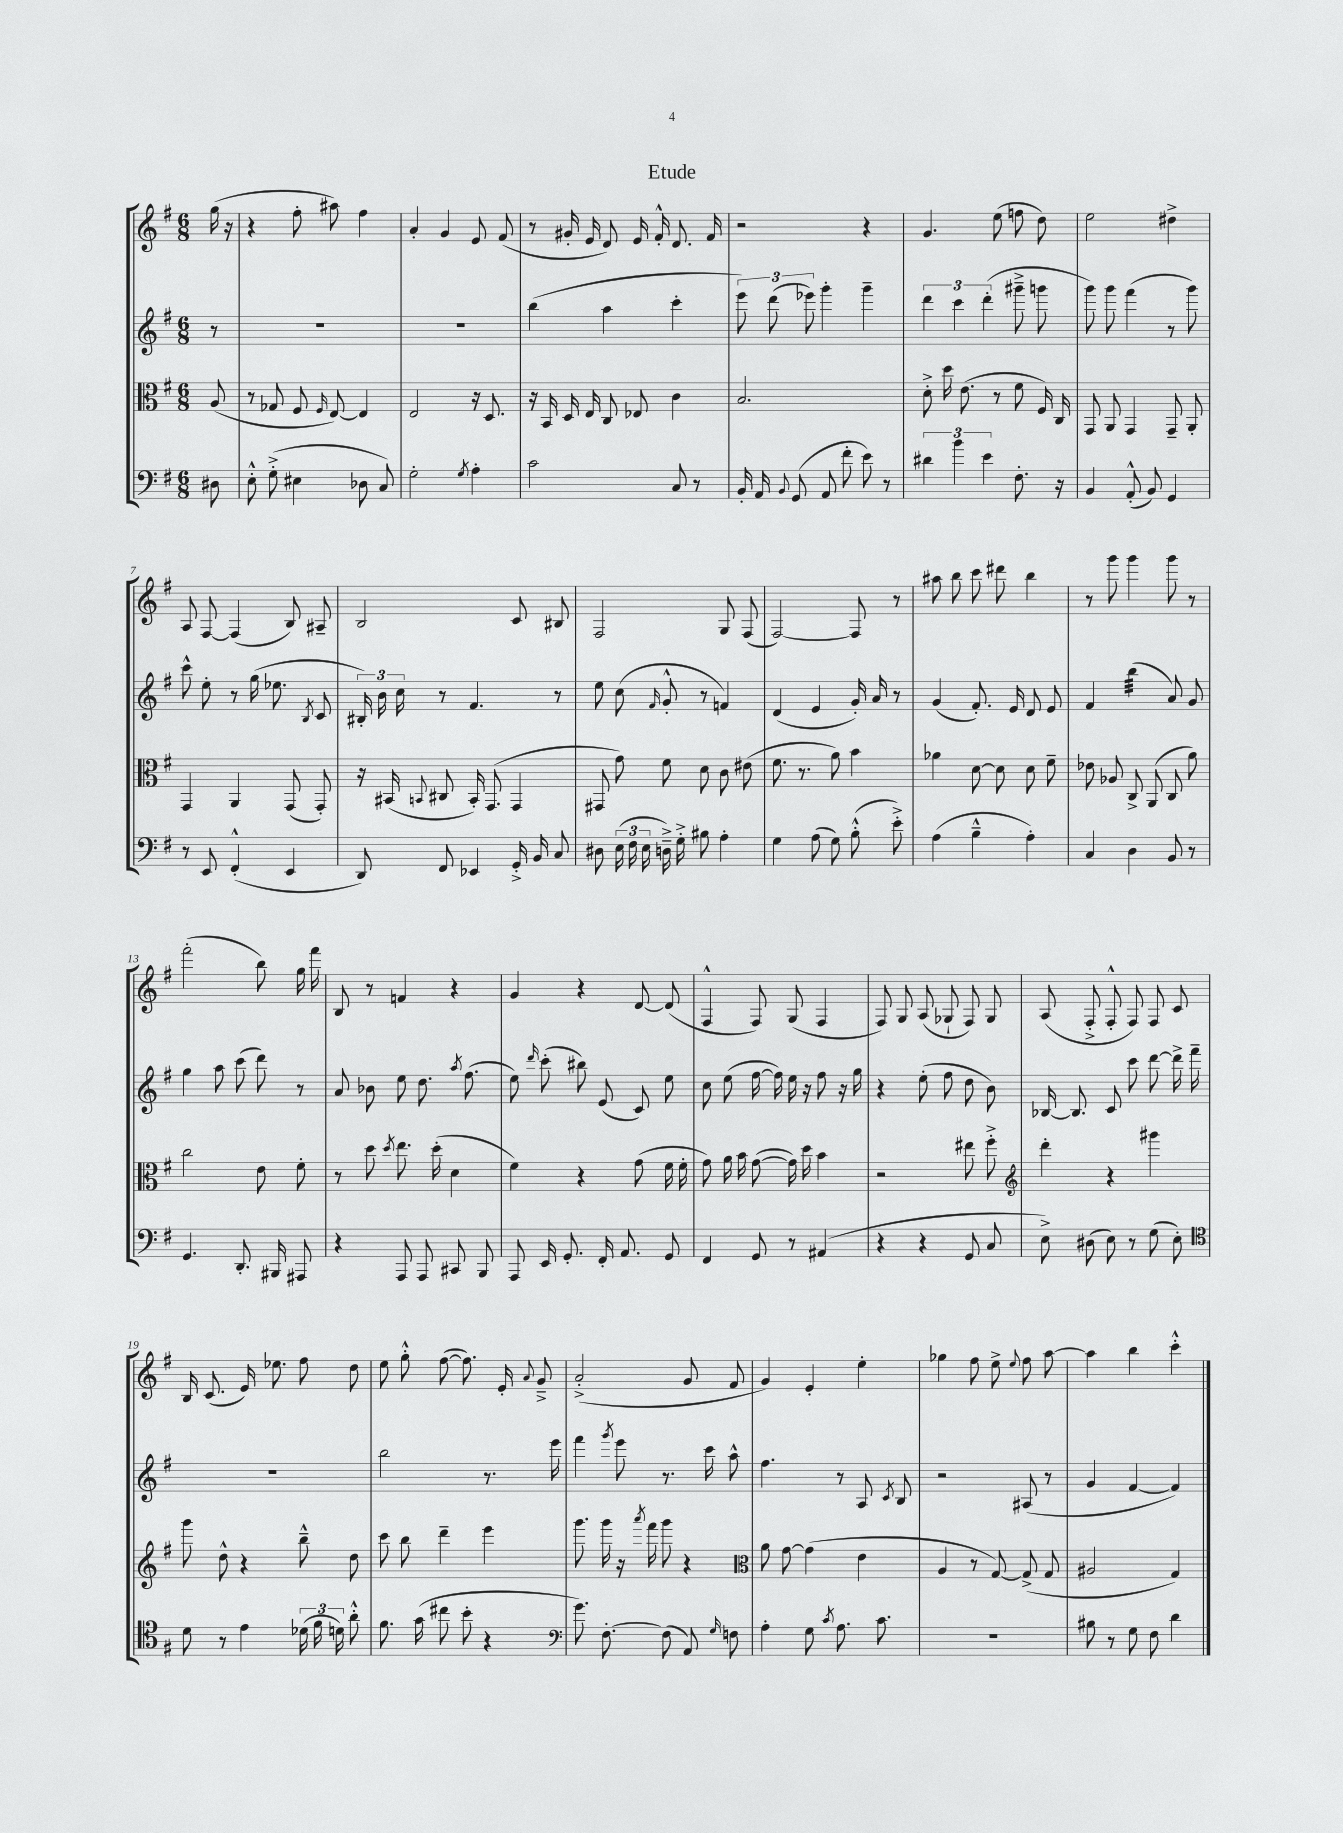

**kern	**kern	**kern	**kern
*staff4	*staff3	*staff2	*staff1
*clefF4	*clefC3	*clefG2	*clefG2
*k[f#]	*k[f#]	*k[f#]	*k[f#]
*M6/8	*M6/8	*M6/8	*M6/8
8D#	(8A	8r	(16gg
.	.	.	16r
=	=	=	=
8E'^^	8r	2.r	4r
(8G'^	8G-	.	.
4E#	8F#	.	8ff#'
.	16qqF#	.	.
.	[8E)	.	8aa#)
8D-	4E]	.	4ff#
8C)	.	.	.
=	=	=	=
2G'	2E	2.r	4a'
.	.	.	4g
8qG	.	.	.
4A'	16r	.	8e
.	8.D	.	.
.	.	.	(8f#
=	=	=	=
2c	16r	(4bb	8r
.	16BB	.	.
.	16D	.	16g#'
.	16E	.	16e
.	8C	4aa	8d)
.	8E-	.	16e
.	.	.	16f#'^^
8C	4c	4ccc'	8.d
8r	.	.	.
.	.	.	16f#
=	=	=	=
16BB'	2.B	12eee)	2r
16AA	.	.	.
.	.	(12ddd	.
8qqBB	.	.	.
(8GG	.	.	.
.	.	12eee-)	.
8AA	.	4ggg'	.
8f#'	.	.	.
8e)	.	4ggg~	4r
8r	.	.	.
=	=	=	=
6d#	8d'^	6ddd	4.g
.	16dd	.	.
6b	.	6ccc	.
.	(8.e	.	.
6e	.	(6ddd'	.
.	8r	.	(8ee
8.F#'	8f#	8ggg#~^	8ff
.	16F#)	8ggg	8dd)
16r	16C	.	.
=	=	=	=
4BB	8GG	8ggg)	2ee
.	8AA	8ggg	.
(8AA'^^	4GG	(4fff#	.
8BB)	.	.	.
4GG	8GG~	8r	4dd#^
.	8AA'	8ggg)	.
=	=	=	=
8r	4GG	8ccc^^	8A
8EE	.	8ee'	[8F#
(4FF#'^^	4AA	8r	(4F#]
.	.	(16gg	.
.	.	8.ee-	.
4EE	(8GG	.	8B)
.	.	8qB	.
.	8GG')	8c	8A#~
=	=	=	=
8DD)	16r	24B#')	2B
.	.	24b	.
.	(16BB#	.	.
.	.	24cc	.
.	8qqBB	.	.
8FF#	8C#	8r	.
4EE-	16BB')	4.f#	.
.	(8.GG	.	.
16GG'^	4GG	.	8c
16BB	.	.	.
8C	.	8r	8B#
=	=	=	=
8D#	8GG#	8ee	2F#
(24E	8g)	(8cc	.
24F#	.	.	.
24E	.	.	.
.	.	16qqf#	.
16D~^)	8f#	8g'^^	.
16G'^	.	.	.
8B#	8d	8r	.
4A'	8c	4f)	8G
.	(8e#	.	(8F#
=	=	=	=
4G	8.f#	(4d	[2F#)
.	8.r	.	.
(8A	.	4e	.
8G)	8a)	.	.
(8B'^^	4b	16g')	8F#]
.	.	16a	.
8e'^)	.	8r	8r
=	=	=	=
(4A	4a-	(4g	8aa#
.	.	.	8bb
4B~^^	[8d	8.f#')	8ccc
.	8d]	.	8ddd#
.	.	16e	.
4A')	8d	8d	4bb
.	8f#~	8e	.
=	=	=	=
4C	8e-	4f#	8r
.	8A-	.	8ggg
4D	8C^	(4bb	4ggg
.	(8AA	.	.
8BB	8C	8a)	8ggg
8r	8a)	8g	8r
=	=	=	=
4.GG	2cc	4gg	(2fff#'
.	.	8aa	.
8.DD'	.	(8ccc	.
.	8e	8ddd)	8bb)
16BBB#	.	.	.
8AAA#	8f#'	8r	16gg
.	.	.	16fff#
=	=	=	=
4r	8r	8a	8B
.	8dd	8b-	8r
.	8qdd	.	.
8AAA	8.ee	8ee	4f
8AAA	.	8.dd	.
.	(16dd'	.	.
8CC#	4d	.	4r
.	.	8qaa	.
.	.	(8.ff#	.
8BBB	.	.	.
=	=	=	=
8AAA	4f#)	8ee)	4g
.	.	16qqddd	.
16EE	.	(8ccc'	.
8.GG'	.	.	.
.	4r	8bb#)	4r
16FF#'	.	(8e	.
8.AA	.	.	.
.	(8g	8c)	[8d
8GG	16f#	8ee	(8d]
.	16f#'	.	.
=	=	=	=
4FF#	8g)	8cc	4F#^^
.	16a	(8ee	.
.	16b	.	.
8GG	([8g	[16ff#	8F#)
.	.	16ff#])	.
8r	16g])	16ee	(8G
.	16dd	16r	.
(4AA#	4b	8ff#	4F#
.	.	16r	.
.	.	16gg	.
=	=	=	=
4r	2r	4r	8F#)
.	.	.	8G
4r	.	(8ee'	(8A
.	.	8ff#	8G-`
8GG	8ee#	8dd	8F#)
8C	8ff#'^	8b)	8G-
=	=	=	=
*	*clefG2	*	*
8E^)	4ddd'	[16B-	(8A
.	.	8.B-]	.
(8D#	.	.	8F#'^
8E)	4r	8c	8F#'^^
8r	.	8ccc	8F#)
(8G	4ggg#	[8ddd	8F#
8E')	.	16ddd^]	8c
.	.	16fff#~	.
=	=	=	=
*clefC4	*	*	*
8d	8ggg	2.r	16B
.	.	.	(8.c
8r	8dd^^	.	.
4e	4r	.	16e)
.	.	.	8.ee-
(24d-	8bb~^^	.	8ff#
24f#	.	.	.
24d)	.	.	.
8a'^^	8dd	.	8dd
=	=	=	=
8.f#	8ccc	2bb	8ee
.	8bb	.	8gg'^^
(16g	.	.	.
8cc#	4ddd~	.	([8ff#
8b'	.	.	8.ff#])
4r	4eee	8.r	.
.	.	.	16e'
.	.	.	8qqa
.	.	.	8g~^
.	.	16eee	.
=	=	=	=
*clefF4	*	*	*
8.g)	8.ggg	4fff#	(2a'^
[8.F#'	16ggg	.	.
.	.	8qggg	.
.	16r	8eee	.
.	8qaaa	.	.
.	16fff#	.	.
(8F#]	8ggg	8.r	.
8AA)	4r	.	8g
.	.	16ccc	.
16qqG	.	.	.
8F	.	8aa^^	8f#
=	=	=	=
*	*clefC3	*	*
4A'	8a	4.ff#	4g)
.	[8g	.	.
8G	(4g]	.	4e'
8qc	.	.	.
8.A	.	8r	.
.	4e	8A	4ee'
8.c	.	.	.
.	.	8qc	.
.	.	8B	.
=	=	=	=
2.r	4A	2r	4gg-
.	8r	.	8ff#
.	[8G)	.	8ee^
.	.	.	8qqee
.	(8G^]	(8A#	8ff#
.	8G	8r	[8aa
=	=	=	=
8B#	2A#	4g	4aa]
8r	.	.	.
8G	.	[4f#	4bb
8F#	.	.	.
4d	4G)	4f#])	4ccc'^^
==	==	==	==
*-	*-	*-	*-
